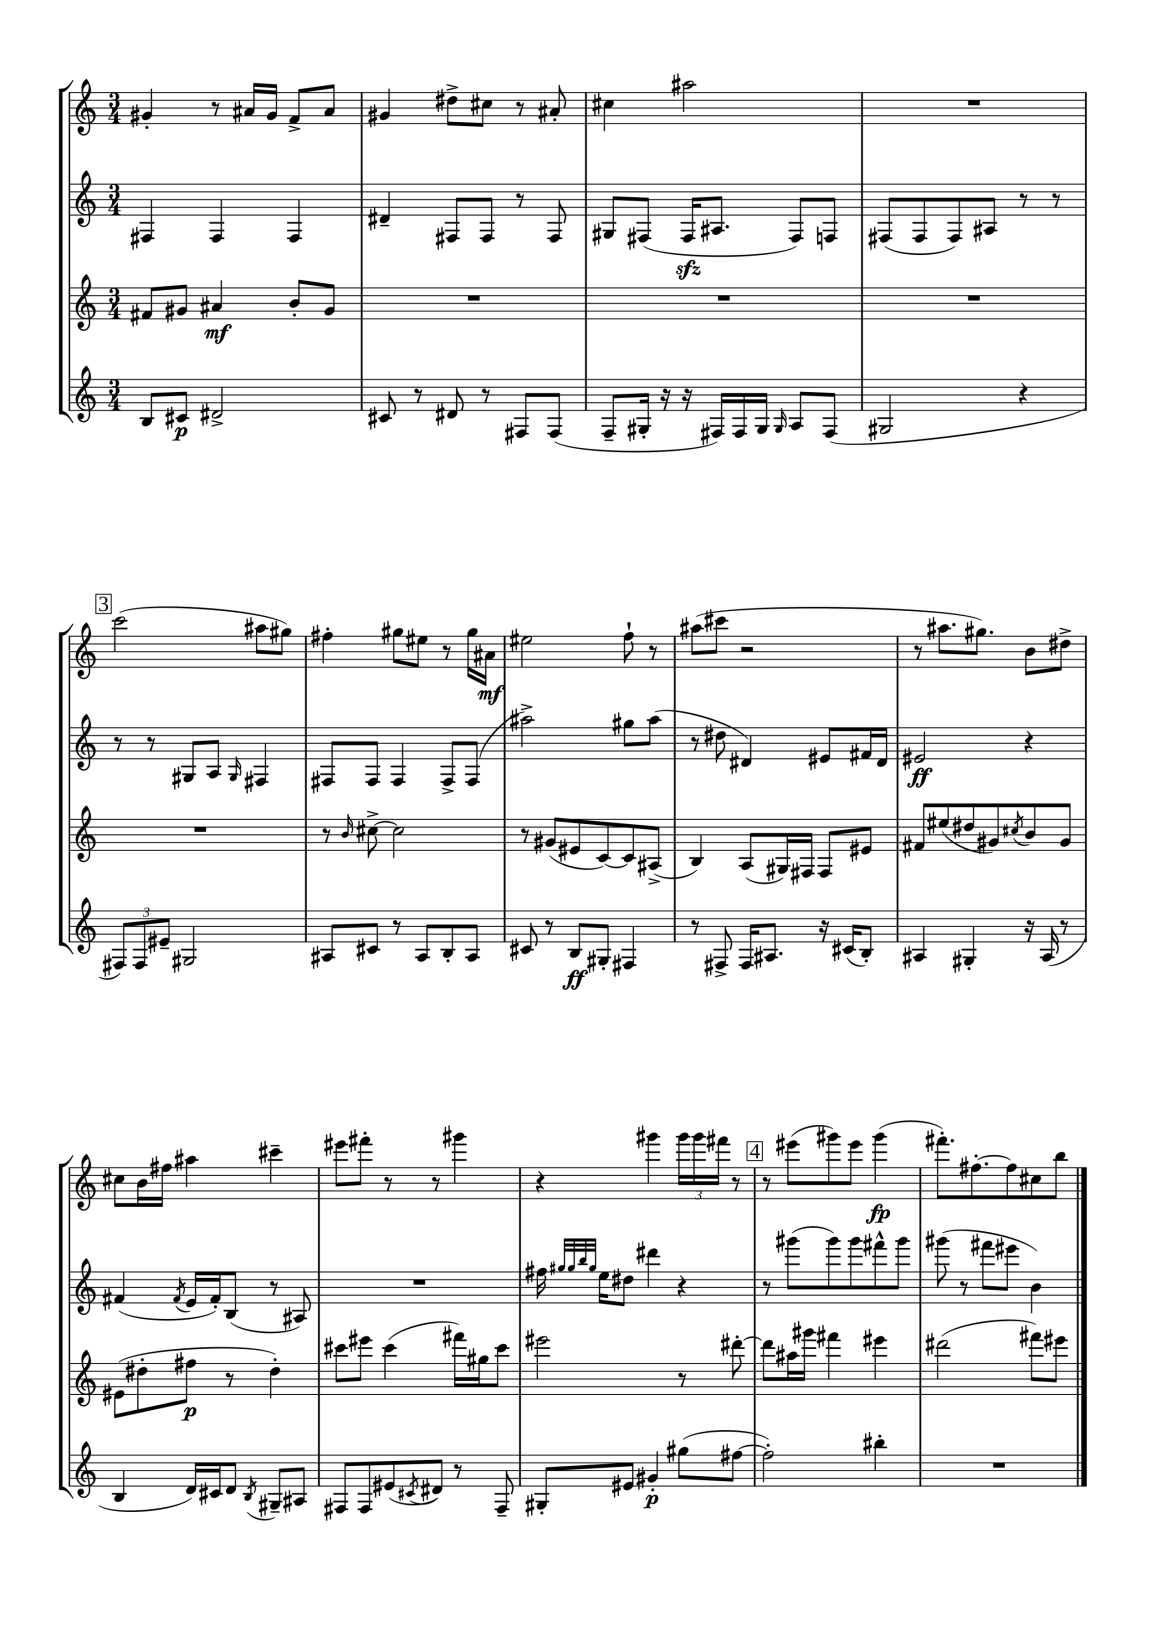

**kern	**kern	**kern	**kern
*staff4	*staff3	*staff2	*staff1
*clefG2	*clefG2	*clefG2	*clefG2
*k[]	*k[]	*k[]	*k[]
*M3/4	*M3/4	*M3/4	*M3/4
8B	8f#	4F#	4g#'
8c#	8g#	.	.
2d#^	4a#	4F#	8r
.	.	.	16a#
.	.	.	16g#
.	8b'	4F#	8f^
.	8g#	.	8a#
=	=	=	=
8c#	2.r	4d#~	4g#
8r	.	.	.
8d#	.	8F#	8dd#^
8r	.	8F#	8cc#
8F#	.	8r	8r
(8F#	.	8F#	8a#'
=	=	=	=
8F~	2.r	8G#	4cc#
16G#'	.	(8F#	.
16r	.	.	.
16r	.	16F#	2aa#
16F#)	.	8.A#	.
16F#	.	.	.
16G#	.	.	.
16qqG#	.	.	.
8A	.	8F#)	.
(8F#	.	8F	.
=	=	=	=
2G#	2.r	(8F#	2.r
.	.	8F#	.
.	.	8F#)	.
.	.	8A#	.
4r	.	8r	.
.	.	8r	.
=	=	=	=
12F#)	2.r	8r	(2ccc
12F#	.	.	.
.	.	8r	.
12e#~	.	.	.
2G#	.	8G#	.
.	.	8A	.
.	.	16qqG#	.
.	.	4F#	8aa#
.	.	.	8gg#)
=	=	=	=
8A#	8r	8F#	4ff#'
.	16qqb	.	.
8c#	[8cc#^	8F#	.
8r	2cc#]	4F#	8gg#
8A#	.	.	8ee#
8B'	.	8F#^	8r
8A#	.	(8F#	16gg#
.	.	.	16a#
=	=	=	=
8c#	8r	2aa#^)	2ee#
8r	(8g#	.	.
8B	8e#	.	.
8G#'	[8c)	.	.
4F#	8c]	8gg#	8ff`
.	(8A#^	(8aa#	8r
=	=	=	=
8r	4B)	8r	(8aa#
8F#^	.	8dd#	8ccc#
16F#	(8A	4d#)	2r
8.A#	.	.	.
.	16G#)	.	.
.	16F#	.	.
16r	8F#	8e#	.
(16c#	.	.	.
8B')	8e#	16f#	.
.	.	16d#	.
=	=	=	=
4A#	8f#	2e#	8r
.	(8ee#	.	8.aa#
4G#'	8dd#	.	.
.	.	.	8.gg#)
.	8g#)	.	.
.	8qcc#	.	.
16r	8b	4r	8b
(16A#	.	.	.
8r	8g#	.	8dd#^
=	=	=	=
4B	(8e#	(4f#	8cc#
.	8dd#'	.	16b
.	.	.	16ff#
.	.	8qf#	.
16d)	8ff#	16e	4aa#
16c#	.	16f#')	.
8d	8r	(8B	.
8qB	.	.	.
8G#~	4dd#')	8r	4ccc#~
8A#	.	8A#)	.
=	=	=	=
8F#	8ccc#	2.r	8eee#
8F#	8eee#	.	8fff#'
(8e#	(4ccc#	.	8r
8qc#	.	.	.
8d#)	.	.	8r
8r	16fff#)	.	4ggg#
.	16gg#	.	.
8F#~	8ccc#	.	.
=	=	=	=
8G#'	2eee#	16ff#	4r
.	.	32qqgg#	.
.	.	32qqgg#	.
.	.	32qqbb	.
.	.	32qqgg#	.
.	.	16ee	.
8e#	.	8dd#	.
4g#'	.	4ddd#	4ggg#
(8gg#	8r	4r	24ggg#
.	.	.	24ggg#
.	.	.	24fff#
[8ff#	[8ddd#'	.	8r
=	=	=	=
2ff#'])	8ddd#]	8r	8r
.	16aa#	(8ggg#	(8eee#
.	16ggg#	.	.
.	4fff#	8ggg#)	8ggg#)
.	.	8ggg#	8eee#
4bb#'	4eee#	8fff#^^	(4ggg#
.	.	8ggg#	.
=	=	=	=
2.r	(2ddd#	(8ggg#	8.fff#')
.	.	8r	.
.	.	.	[8.ff#'
.	.	8fff#	.
.	.	8eee#	8ff#]
.	8fff#)	4b)	8cc#
.	8eee#	.	8bb
==	==	==	==
*-	*-	*-	*-
